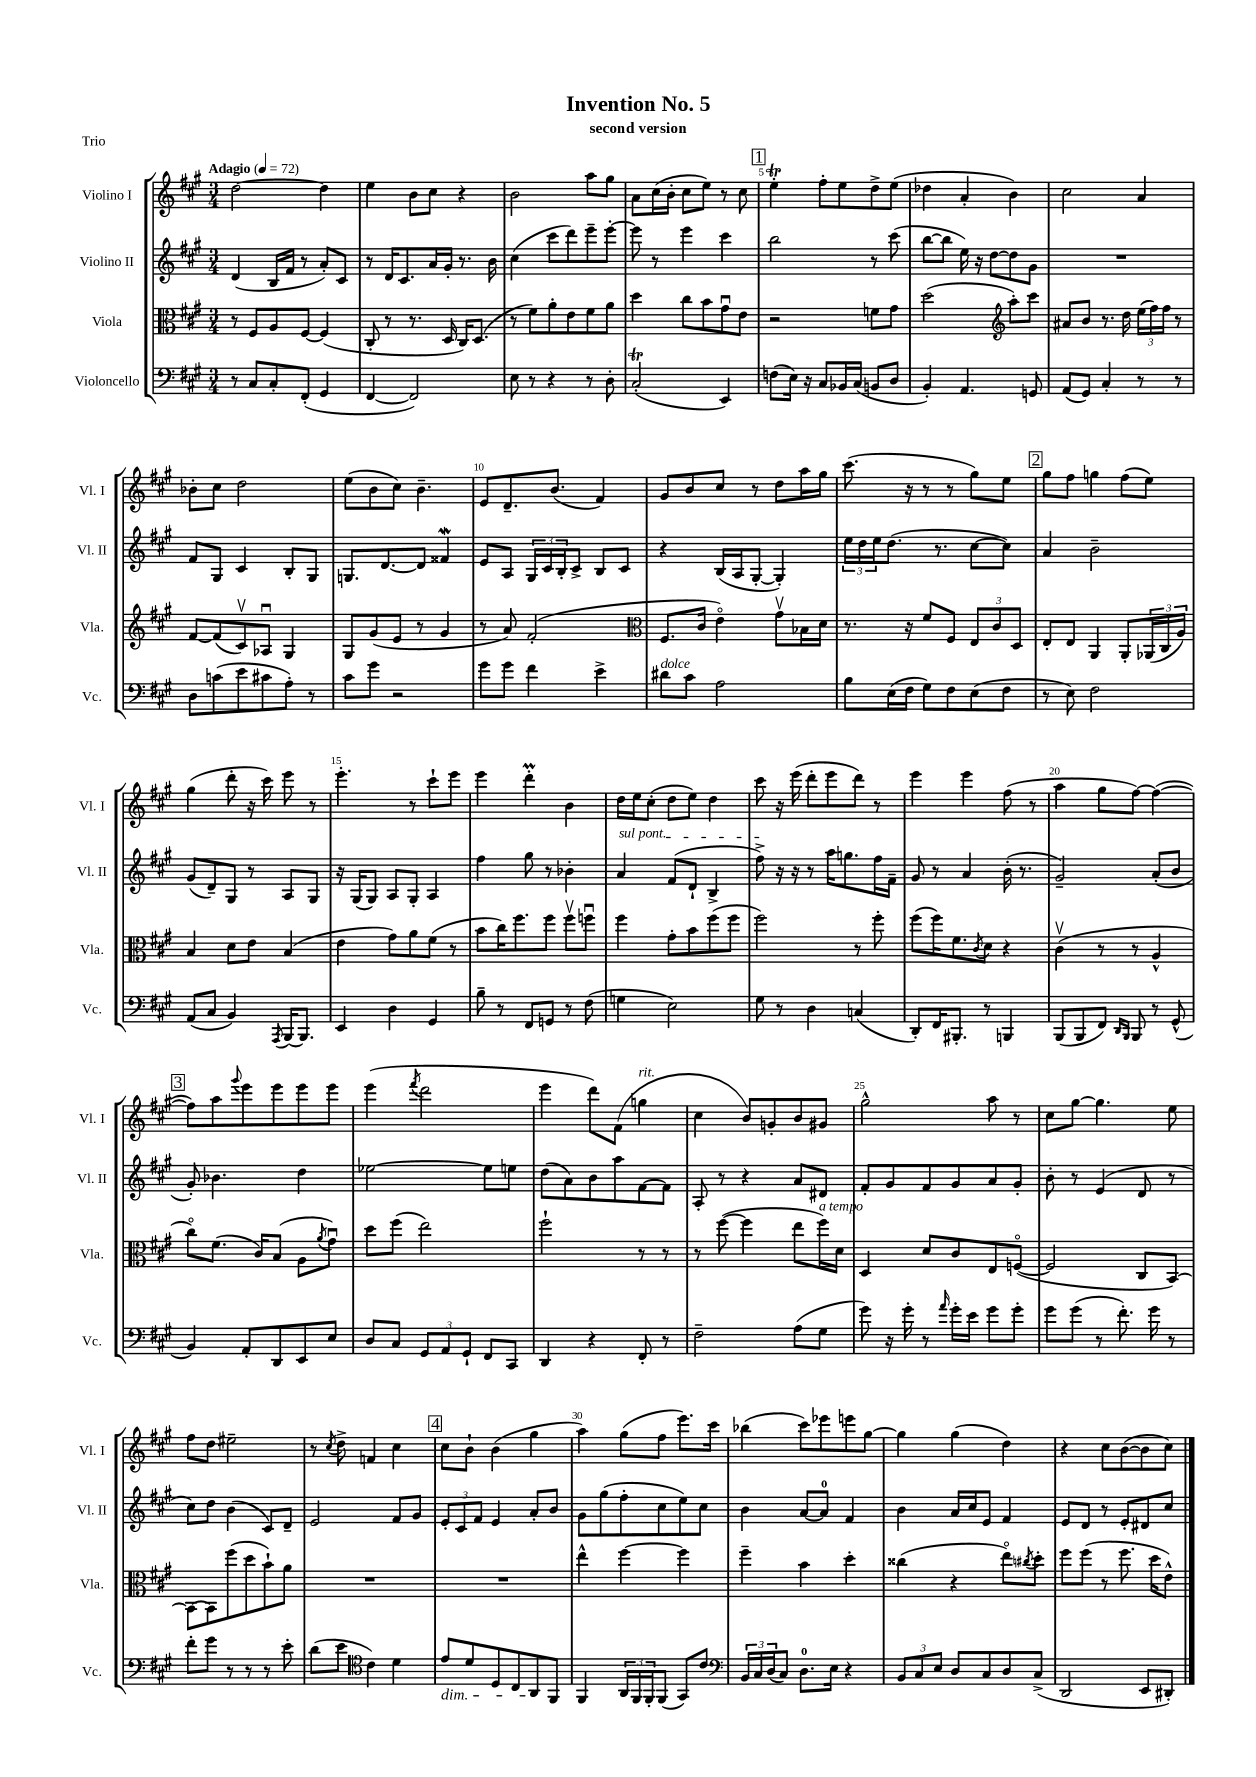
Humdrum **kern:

**kern	**kern	**kern	**kern
*staff4	*staff3	*staff2	*staff1
*clefF4	*clefC3	*clefG2	*clefG2
*k[f#c#g#]	*k[f#c#g#]	*k[f#c#g#]	*k[f#c#g#]
*M3/4	*M3/4	*M3/4	*M3/4
*MM72	*MM72	*MM72	*MM72
8r	8r	(4d	[2dd
8C#	8F#	.	.
8C#'	8A	16B	.
.	.	16f#	.
(8FF#'	[8F#	8r	.
4GG#	(4F#]	8a')	4dd]
.	.	8c#	.
=	=	=	=
[4FF#	8C#'	8r	4ee
.	8r	16d	.
.	.	8.c#	.
2FF#])	8.r	.	8b
.	.	16a	8cc#
.	16D	16g#'	.
.	16C#)	8.r	4r
.	(8.D	.	.
.	.	16b	.
=	=	=	=
8E	8r	(4cc#	2b
8r	8f#)	.	.
4r	8a'	8ccc#	.
.	8e	8ddd)	.
8r	8f#	8eee~	8aa
8D'	8a	[8eee'	8gg#
=	=	=	=
(2C#'	4dd	8eee]	8a
.	.	8r	(16cc#
.	.	.	16b'
.	8cc#	4eee	8cc#
.	8b	.	8ee)
4EE)	8g#u	4ccc#	8r
.	8e	.	8cc#
=	=	=	=
(8F	2r	2bb	4ee'
16E)	.	.	.
16r	.	.	.
8C#	.	.	8ff#'
16BB-	.	.	8ee
(16C#	.	.	.
8BB	8f	8r	8dd^
8D	8g#	(8ccc#	(8ee
=	=	=	=
4BB')	(2dd	[8bb	4dd-
.	.	8bb]	.
4.AA	.	16ee)	4a'
.	.	16r	.
.	.	[8dd	.
*	*clefG2	*	*
.	8aa')	8dd]	4b)
8GG	8ccc#	8g#	.
=	=	=	=
(8AA	8a#	2.r	2cc#
8GG#)	8b	.	.
4C#'	8.r	.	.
.	16dd	.	.
8r	(24ee	.	4a
.	24ff#)	.	.
.	24ff#	.	.
8r	8r	.	.
=	=	=	=
8D	[8f#	8f#	8b-'
(8c	(8f#]	8G#	8cc#
8e	8c#v)	4c#	2dd
8c#	8A-u	.	.
8A')	4G#	8B'	.
8r	.	8G#	.
=	=	=	=
8c#	8G#	8.G	(8ee
8g#	(8g#	.	8b
.	.	[8.d	.
2r	8e	.	8cc#)
.	8r	8d]	4.b~
.	4g#	4f##	.
=	=	=	=
8g#	8r	8e	8e
8g#	8a)	8A	8.d~
4f#	(2f#'	24G#	.
.	.	24c#	.
.	.	.	(8.b
.	.	24B'	.
.	.	8c#^	.
4e^	.	8B	4f#)
.	.	8c#	.
=	=	=	=
*	*clefC3	*	*
8d#	8.F#	4r	8g#
8c#	.	.	8b
.	16c#	.	.
2A	4eo)	(16B	8cc#
.	.	16A	.
.	.	[8G#'	8r
.	8g#v	4G#'])	8dd
.	16B-	.	16aa
.	16d	.	16gg#
=	=	=	=
8B	8.r	24ee	(8.ccc#
.	.	24dd	.
.	.	24ee	.
(16E	.	(8.dd	.
16F#	16r	.	16r
8G#)	8f#	.	8r
.	.	8.r	.
8F#	8F#	.	8r
(8E	12E	[8cc#	8gg#)
.	12c#	.	.
8F#	.	8cc#])	8ee
.	12D	.	.
=	=	=	=
8r	8E'	4a	8gg#
8E)	8E	.	8ff#
2F#	4AA	2b~	4gg
.	8AA'	.	(8ff#
.	(24AA-	.	8ee)
.	24C#	.	.
.	24A)	.	.
=	=	=	=
(8AA	4B	(8g#	(4gg#
8C#	.	8d~)	.
4BB)	8d	8G#	8ddd'
.	8e	8r	16r
.	.	.	16ccc#)
8qAAA	.	.	.
[16BBB	(4B	8A	8eee
8.BBB]	.	.	.
.	.	8G#	8r
=	=	=	=
4EE	4e	16r	4.eee'
.	.	(16G#	.
.	.	8G#)	.
4D	8g#)	8A	.
.	8a	8G#'	8r
4GG#	(8f#	4A	8ccc#`
.	8r	.	8eee
=	=	=	=
8B~	8b	4ff#	4eee
8r	16cc#)	.	.
.	8.ff#	.	.
8FF#	.	8gg#	4ddd'
8GG	8ff#	8r	.
8r	8ff#v	4b-'	4b
(8F#	8ffu	.	.
=	=	=	=
4G	4ff#	4a	16dd
.	.	.	16ee
.	.	.	(8cc#'
2E)	8g#'	(8f#	8dd
.	8b	8d`	8ee)
.	(8ff#	4B^	4dd
.	8ff#	.	.
=	=	=	=
8G#	2ff#)	8ff#^)	8ccc#
8r	.	16r	16r
.	.	16r	(16eee
4D	.	8r	8ddd'
.	.	16aa	8eee
.	.	8.gg	.
(4C	8r	.	8ddd)
.	8ff#'	16ff#	8r
.	.	16f#~	.
=	=	=	=
8DD')	(8ff#	8g#	4eee
16FF#	16ff#)	8r	.
8.BBB#'	8.f#	.	.
.	.	4a	4eee
.	8qc#	.	.
8r	8d	.	.
4BBB	4r	(16b'	(8ff#
.	.	8.r	.
.	.	.	8r
=	=	=	=
(8BBB	(4c#v	2g#~)	4aa
8BBB	.	.	.
8FF#)	8r	.	8gg#
16qqDD	.	.	.
16qqBBB	.	.	.
8BBB	8r	.	[8ff#)
8r	4A^^	(8a'	(4ff#_
(8GG#^^	.	8b	.
=	=	=	=
4BB)	8cc#o)	8g#')	8ff#])
.	(8.f#	4.b-	8aa
.	.	.	8qqggg#
8AA'	.	.	8eee
.	16c#)	.	.
8DD	(8B	.	8eee
8EE	8A	4dd	8eee
.	8qa	.	.
8E	8g#u)	.	8eee
=	=	=	=
8D	8dd	[2ee-	(4eee
8C#	(8ff#	.	.
.	.	.	8qfff#
12GG#	2ee)	.	2ddd
12AA	.	.	.
12GG#`	.	.	.
8FF#	.	8ee-]	.
8CC#	.	8ee	.
=	=	=	=
4DD	2ff#`	(8dd	4eee
.	.	8a)	.
4r	.	8b	8ddd)
.	.	8aa	(8f#
8FF#'	8r	[8f#	4gg
8r	8r	8f#]	.
=	=	=	=
2F#~	8r	8A'	4cc#
.	([8ff#	8r	.
.	4ff#]	4r	8b)
.	.	.	8g'
(8A	8ee	8a	8b
8G#	16ff#)	8d#	8g#
.	16d	.	.
=	=	=	=
8g#)	4D	8f#'	2gg#^^
16r	.	8g#	.
16g#'	.	.	.
8r	8d	8f#	.
16qqa	.	.	.
16g#'	8c#	8g#	.
16e	.	.	.
8g#	8E	8a	8aa
8g#'	([8Fo	8g#'	8r
=	=	=	=
8g#	2F]	8b'	8cc#
(8g#	.	8r	[8gg#
8r	.	(4e	4.gg#]
8.f#')	.	.	.
.	8C#	8d	.
16g#	.	.	.
8r	[8BB)	8r	8ee
=	=	=	=
8f#'	8BB_	8cc#)	8ff#
8g#	8BB]	8dd	8dd
8r	(8ff#	(4b	2ee#~
8r	8dd	.	.
8r	8b`)	8c#)	.
8e'	8a	8d~	.
=	=	=	=
(8d	2.r	2e	8r
.	.	.	8qcc#
8e	.	.	8dd^
*clefC4	*	*	*
4c#)	.	.	4f
4d	.	8f#	4cc#
.	.	8g#	.
=	=	=	=
8e	2.r	12e'	8cc#
.	.	12c#	.
8d	.	.	8b`
.	.	12f#	.
8D	.	4e	(4b
8C#	.	.	.
8AA	.	8a'	4gg#
8FF#	.	8b	.
=	=	=	=
4FF#	4ee^^	8g#	4aa)
.	.	(8gg#	.
24AA	[4ff#	8ff#'	(8gg#
24FF#	.	.	.
24FF#'	.	.	.
(8FF#	.	8cc#	8ff#
8GG#)	4ff#]	8ee)	8.eee)
8c#	.	8cc#	.
.	.	.	16ccc#
=	=	=	=
*clefF4	*	*	*
24BB	4ff#~	4b	(4bb-
24C#	.	.	.
(24D	.	.	.
8C#)	.	.	.
8.D	4b	[8a	8ccc#)
.	.	8a]	8eee-
16E	.	.	.
4r	4dd'	4f#	8eee
.	.	.	[8gg#
=	=	=	=
12BB	(4cc##	4b	4gg#]
12C#	.	.	.
12E	.	.	.
8D	4r	16a	(4gg#
.	.	16cc#	.
8C#	.	8e	.
8D	8eeo)	4f#	4dd)
.	8qcc#	.	.
(8C#^	8dd'	.	.
=	=	=	=
2DD	8ff#	8e	4r
.	(8ff#	8d	.
.	8r	8r	8cc#
.	8.ff#	8e'	([8b
8EE	.	8d#	8b]
.	16dd	.	.
8DD#')	8e^^)	8cc#	8cc#)
==	==	==	==
*-	*-	*-	*-
